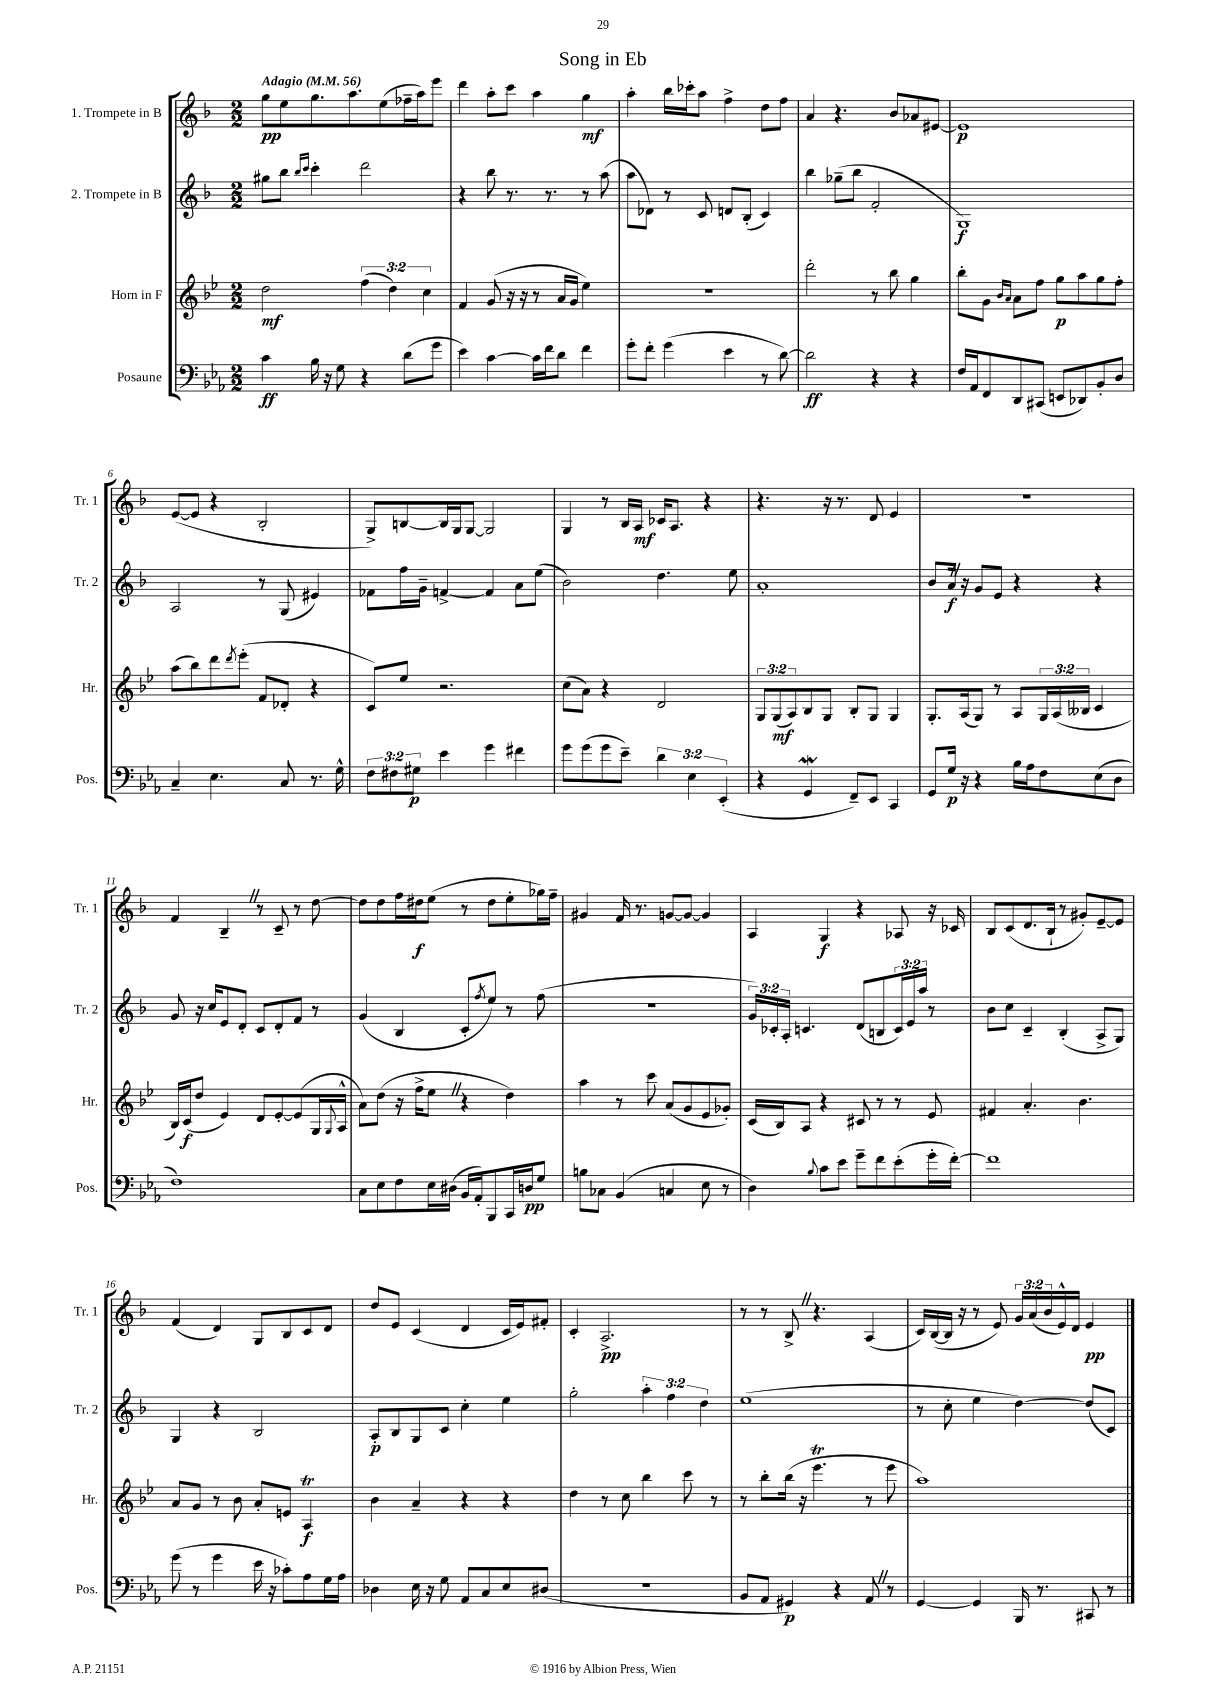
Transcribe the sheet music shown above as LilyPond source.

\header { title = "Song in Eb" }
<<
\new StaffGroup <<
\new Staff = "s0" \with { instrumentName = "1. Trompete in B" shortInstrumentName = "Tr. 1" } {
    \clef treble \key f \major \numericTimeSignature \time 2/2 \override Staff.TupletNumber.text = #tuplet-number::calc-fraction-text \tempo "Adagio" 4 = 56
    g''8\pp e''8 g''8. a''8. e''8( fes''16-- a''16) e'''8 |
    d'''4 a''8-. c'''8 a''4 g''4\mf |
    a''4-. bes''16 ces'''16-. a''8 f''4-> d''8 f''8 |
    a'4 r4. bes'8 aes'8 eis'8~ |
    eis'1\p |
    e'8~( e'8 r4 bes2-. |
    g8->) b8~ b16 g16 g8~ g2 |
    g4 r8 bes16 a16\mf ces'16 a8. r4 |
    r4. r16 r8. d'8 e'4 |
    r1 |
    f'4 bes4-- \once \override BreathingSign.text = \markup { \musicglyph "scripts.caesura.straight" } \breathe r8 c'8-- r8 d''8~ |
    d''8 d''8 f''16 dis''16\f e''8( r8 dis''8 e''8-. ges''16) f''16-- |
    gis'4 f'16 r8. g'8~ g'8~ g'4 |
    a4 g4\f r4 aes8 r16 ces'16 |
    bes8 c'8( d'8. bes16-! r8 gis'8-.) e'8~-- e'8 |
    f'4( d'4) g8 bes8 c'8 d'8 |
    d''8 e'8 c'4( d'4 c'16 e'16) fis'8-. |
    c'4-. a2.->\pp |
    r8 r8 bes8-> \once \override BreathingSign.text = \markup { \musicglyph "scripts.caesura.straight" } \breathe r4. a4( |
    c'16) bes16~( bes16 r16 r8 e'8) \tuplet 3/2 { g'16 a'16( bes'16 } e'16-^) d'16 e'4\pp \bar "|." |
}
\new Staff = "s1" \with { instrumentName = "2. Trompete in B" shortInstrumentName = "Tr. 2" } {
    \clef treble \key f \major \numericTimeSignature \time 2/2 \override Staff.TupletNumber.text = #tuplet-number::calc-fraction-text
    gis''8 bes''8 \grace { bes''16 c'''16 } c'''4-. d'''2 |
    r4 bes''8 r8. r8. r8 a''8( |
    a''8 des'8) r8 c'8 d'8 bes8-.( c'4) |
    bes''4 ges''8--( bes''8 f'2-. |
    g1\f) |
    a2 r8 g8( eis'4) |
    fes'8 f''16 g'16-- f'4~-> f'4 a'8 e''8( |
    bes'2) d''4. e''8 |
    a'1-. |
    bes'8 a'16\f \once \override BreathingSign.text = \markup { \musicglyph "scripts.caesura.straight" } \breathe r16 g'8 e'8 r4 r4 |
    g'8 r16 c''16 e'8 d'8-. c'8 d'8-. f'8 r8 |
    g'4( bes4 c'8-. \acciaccatura { f''8 } e''8) r8 f''8( |
    R1 |
    \tuplet 3/2 { g'16) ces'16-. a16-. } c'4. d'8( b8 \tuplet 3/2 { c'16) e'16 a''16 } r8 |
    bes'8 c''8 c'4-- bes4-.( a8-> g8) |
    g4 r4 bes2 |
    a8-.\p bes8 g8 c'8 c''4-. e''4 |
    g''2-. \tuplet 3/2 { a''4-. f''4 d''4 } |
    e''1( |
    r8 c''8-. e''4 d''4~) d''8( c'8) \bar "|." |
}
\new Staff = "s2" \with { instrumentName = "Horn in F" shortInstrumentName = "Hr." } {
    \clef treble \key bes \major \numericTimeSignature \time 2/2 \override Staff.TupletNumber.text = #tuplet-number::calc-fraction-text
    d''2\mf \tuplet 3/2 { f''4( d''4) c''4 } |
    f'4 g'8( r16 r16 r8 a'16 g'16 ees''4) |
    R1 |
    d'''2-. r8 bes''8 g''4 |
    bes''8-. g'8 \grace { bes'16 a'16 } a'8 f''8 g''8\p a''8 g''8 f''8-. |
    a''8( bes''8) d'''8 \acciaccatura { d'''8 } ees'''8-.( f'8 des'8-. r4 |
    c'8) ees''8 r2. |
    c''8( a'8) r4 d'2 |
    \tuplet 3/2 { g8 g8\mf( a8) } bes8 g8 bes8-. g8 g4 |
    g8.-. a16( g8) r8 a8 \tuplet 3/2 { g16 a16( beses16 } c'4 |
    bes16) c'16\f( d''8 ees'4) d'8 ees'8~-. ees'8( g16 \appoggiatura { g8 } a16-^ |
    a'8) d''8( r16 f''16-> ees''8 \once \override BreathingSign.text = \markup { \musicglyph "scripts.caesura.straight" } \breathe r4 d''4) |
    a''4 r8 c'''8 a'8( g'8 ees'8 ges'8-.) |
    c'16( bes16) a8 r4 cis'8 r8 r8 ees'8 |
    fis'4 a'4.-. bes'4. |
    a'8 g'8 r8 bes'8 a'8-. e'8 a4\trill\f |
    bes'4 a'4-- r4 r4 |
    d''4 r8 c''8 bes''4 c'''8 r8 |
    r8 bes''8-. bes''16( r16 ees'''4.\trill r8 ees'''8 |
    a''1) \bar "|." |
}
\new Staff = "s3" \with { instrumentName = "Posaune" shortInstrumentName = "Pos." } {
    \clef bass \key ees \major \numericTimeSignature \time 2/2 \override Staff.TupletNumber.text = #tuplet-number::calc-fraction-text
    c'4\ff bes16 r16 g8 r4 d'8( g'8 |
    ees'4) c'4~ c'16 f'16 d'8 f'4 |
    g'8-. f'8-. g'4( ees'4 r8 d'8~) |
    d'2\ff r4 r4 |
    f16 aes,16 f,8 d,8 cis,8( e,8 des,8) bes,8-. d8 |
    c4-- ees4. c8 r8. g16-^ |
    \tuplet 3/2 { f8 fis8 gis8\p } ees'4 g'4 fis'4 |
    g'8 g'8( g'8 ees'8--) \tuplet 3/2 { d'4 ees4 ees,4-.( } |
    r4 g,4\mordent f,8--) ees,8 c,4 |
    g,8 g16\p r16 r4 bes16 aes16 f8 ees8( d8 |
    f1) |
    c8 ees8 f8 ees16 dis16( bes,16 aes,16-.) bes,,8 c,16 d16\pp g8 |
    b8 ces8 bes,4( c4 ees8 r8 |
    d4) \appoggiatura { bes8 } c'8 ees'8 g'8-- f'8 ees'8-.( g'16-. f'16~-.) |
    f'1 |
    g'8( r8 g'4 ees'16 r16 ces'8-.) aes8 g16 aes16 |
    des4 ees16 r16 g8 aes,8 c8 ees8 dis8( |
    r1 |
    bes,8 aes,8 gis,4\p) r4 aes,8 \once \override BreathingSign.text = \markup { \musicglyph "scripts.caesura.straight" } \breathe r8 |
    g,4~ g,4 bes,,16 r8. cis,8 r8 \bar "|." |
}
>>
>>
